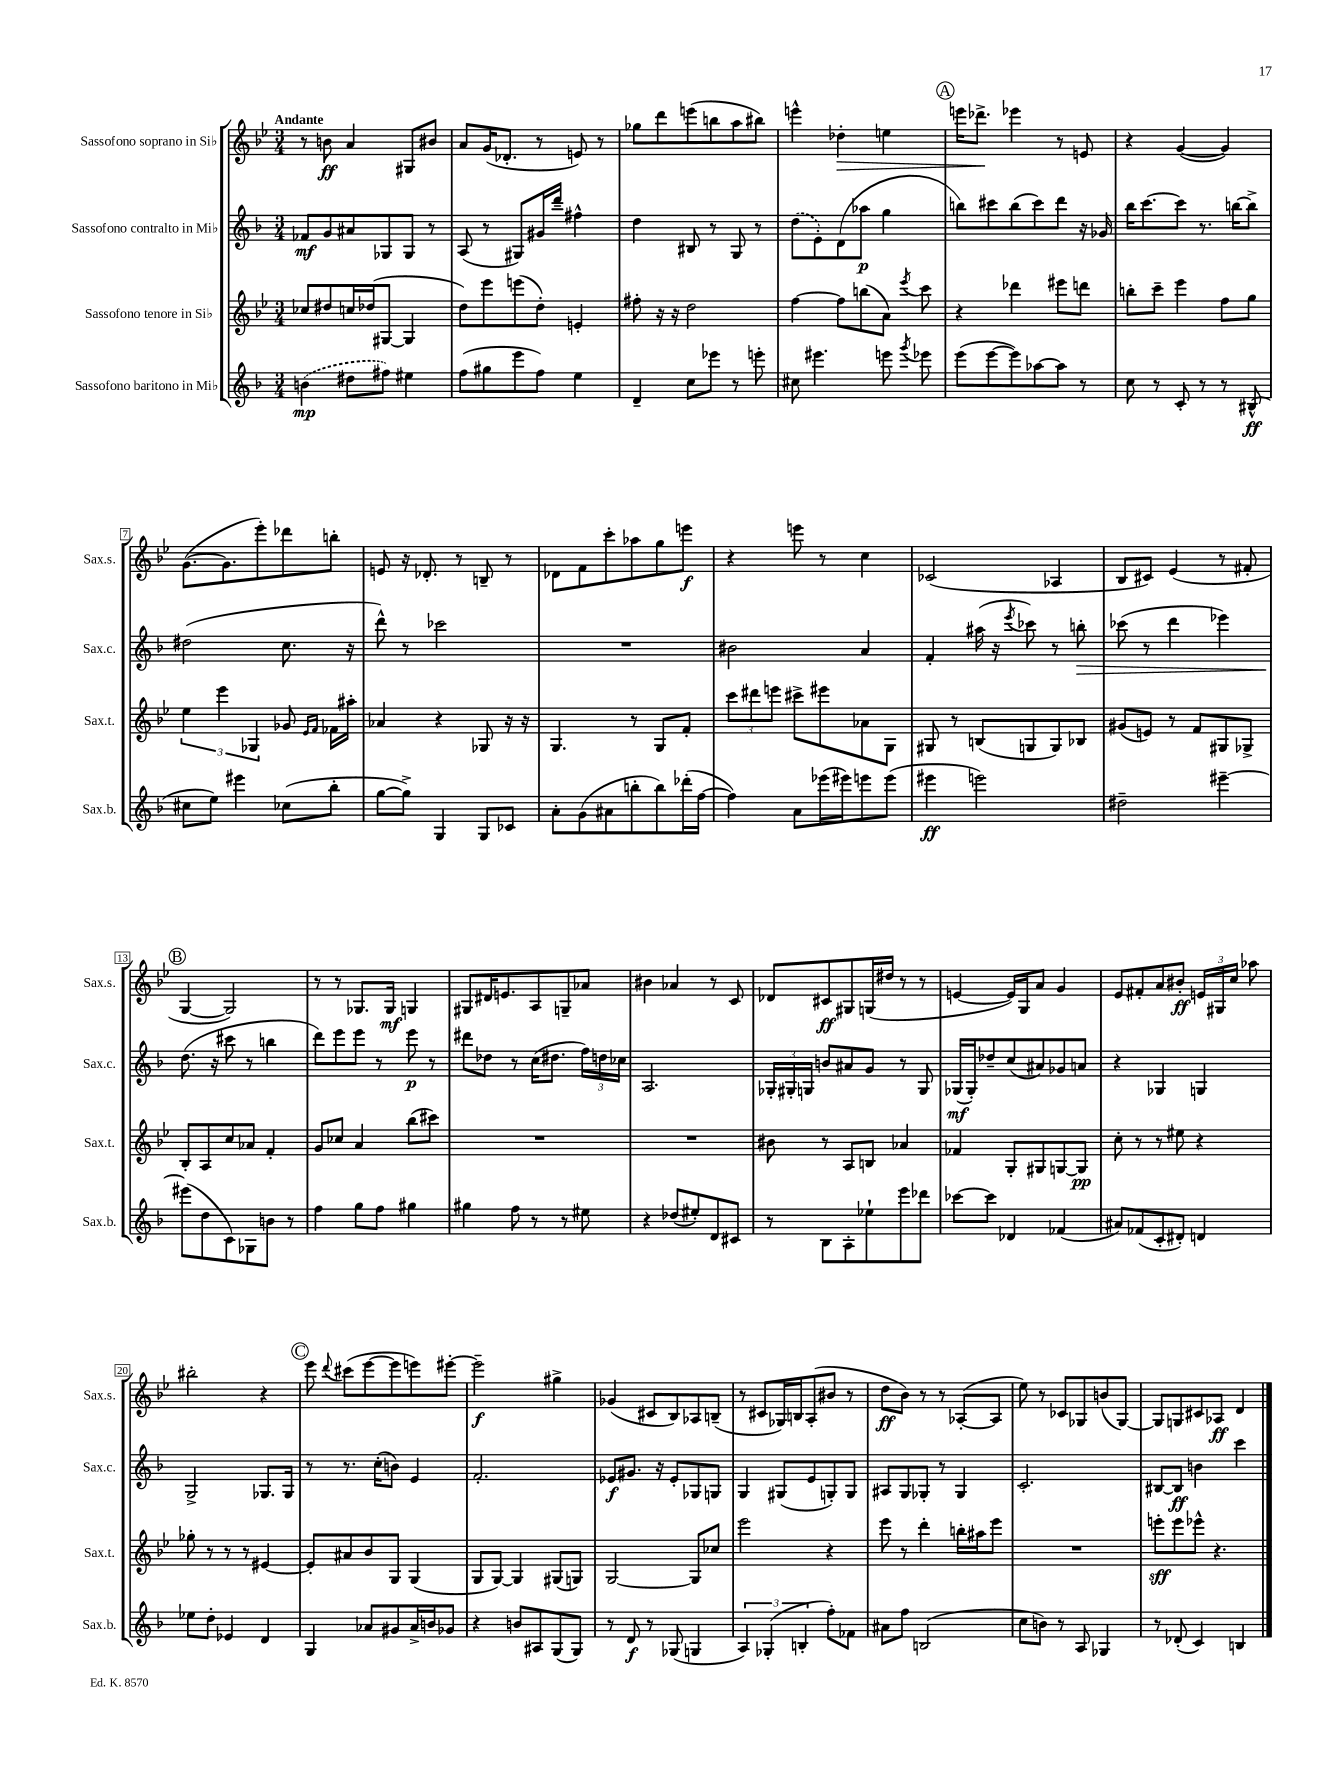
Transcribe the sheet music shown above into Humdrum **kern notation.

**kern	**kern	**kern	**kern
*staff4	*staff3	*staff2	*staff1
*clefG2	*clefG2	*clefG2	*clefG2
*k[b-]	*k[b-e-]	*k[b-]	*k[b-e-]
*M3/4	*M3/4	*M3/4	*M3/4
(4b	8cc-	8f-	8r
.	8dd#	8g	8b
8dd#	16cc	8a#	4a
.	(16dd-	.	.
8ff#)	[8G#	8G-	.
4ee#	4G#]	8G-	8G#
.	.	8r	8b#
=	=	=	=
(8ff	8dd)	(8A	8a
8gg#	8eee-	8r	(16g
.	.	.	8.d-'
8eee	(8eee	8G#)	.
8ff)	8dd')	16g#	8r
.	.	16ddd~	.
4ee	4e'	4ff#^^	8e)
.	.	.	8r
=	=	=	=
4d~	8ff#'	4dd	8gg-
.	16r	.	8ddd
.	16r	.	.
8cc	2dd	8B#	(8eee
8eee-	.	8r	8bb
8r	.	8G	8aa
8eee'	.	8r	8bb#)
=	=	=	=
8cc#	[4ff	(8dd	4eee^^
4.eee#	.	8e')	.
.	8ff]	(8d	4dd-'
.	(8bb	8aa-	.
8eee	8a)	4gg	4ee
8qggg	8qeee-	.	.
8eee-	8ccc	.	.
=	=	=	=
(8eee	4r	8bb)	16eee
.	.	.	8.ddd-^
[8eee	.	8ccc#	.
8eee])	4ddd-	(8bb	4eee-
[8aa-	.	8ccc#)	.
8aa-]	8eee#	8ddd	8r
8r	8ddd	16r	8e
.	.	16g-	.
=	=	=	=
8cc	8bb'	16bb-	4r
.	.	[8.ccc	.
8r	8ccc~	.	.
8c'	4eee-	8ccc]	([4g
8r	.	8.r	.
8r	8ff	.	4g])
.	.	[16bb	.
(8B#^^	8gg	8bb^]	.
=	=	=	=
8cc#	6ee-	(2dd#	([8.g
8ee)	.	.	.
.	6eee-	.	.
.	.	.	8.g]
4eee#	.	.	.
.	6G-	.	.
.	.	.	8eee-')
(8cc-	8g-	8.cc	8ddd-
.	16qqe-	.	.
.	16qqf	.	.
8bb-'	16f-	.	8bb'
.	16aa#'	16r	.
=	=	=	=
[8gg	4a-	8ddd^^)	8e
8gg^])	.	8r	16r
.	.	.	8.d-'
4G	4r	2ccc-	.
.	.	.	8r
8G	8G-	.	8B~
8c-	16r	.	8r
.	16r	.	.
=	=	=	=
8a'	4.G	2.r	8d-
(8g	.	.	8f
8a#	.	.	8ccc'
8bb'	8r	.	8aa-
8bb)	8G	.	8gg
(16ddd-'	8f'	.	8eee
[16ff	.	.	.
=	=	=	=
4ff])	12ccc	2b#	4r
.	12ddd#	.	.
.	12eee	.	.
8a	8ccc#^	.	8eee
(16eee-	8eee#	.	8r
16eee#)	.	.	.
8eee	8a-	4a	4cc
(8eee	8G	.	.
=	=	=	=
4eee#	8G#	4f'	(2c-
.	8r	.	.
2eee)	(8B	(16aa#	.
.	.	16r	.
.	.	8qeee	.
.	8G	8ccc-)	.
.	8G)	8r	4A-
.	8B-	8bb'	.
=	=	=	=
2dd#~	(8g#	(8ccc-	8B-
.	8e)	8r	8c#)
.	8r	4ddd	(4e-
.	8f	.	.
[4eee#~	8G#	4eee-)	8r
.	8G-^	.	8f#'
=	=	=	=
(8eee#]	8B-'	(8.dd	[4G
8dd	8A	.	.
.	.	16r	.
8c)	8cc	8ccc#	2G])
8G-	8a-	8r	.
8b	4f'	4bb	.
8r	.	.	.
=	=	=	=
4ff	8g	8ddd)	8r
.	8cc-	8eee	8r
8gg	4a	8eee	8.G-
8ff	.	8r	.
.	.	.	16G-
4gg#	(8bb-	8eee	4G
.	8ccc#)	8r	.
=	=	=	=
4gg#	2.r	8ddd#	8G#
.	.	8dd-	16d#
.	.	.	8.e
8ff	.	8r	.
8r	.	(16cc	8A
.	.	8.dd#	.
8r	.	.	8G~
8ee#	.	24ff)	8a-
.	.	24dd	.
.	.	24cc-	.
=	=	=	=
4r	2.r	2.A	4b#
(8dd-	.	.	4a-
8ee#')	.	.	.
8d	.	.	8r
8c#	.	.	8c
=	=	=	=
8r	8b#	24G-'	8d-
.	.	24G#'	.
.	.	24G	.
8B-	8r	8b	8c#
8A'	8A	8a#	8G#
8ee-`	8B	8g	(16G
.	.	.	16dd#
8eee	4a-	8r	8r
8ddd-	.	8G	8r
=	=	=	=
[8ccc-	4f-	(16G-	[4e
.	.	16G-')	.
8ccc-]	.	8dd-~	.
4d-	8G'	(8cc	16e])
.	.	.	16G
.	8G#	8a#)	8a
(4f-	[8G	8g-	4g
.	8G]	8a	.
=	=	=	=
8a#)	8cc'	4r	8e-
(8f-	8r	.	8f#'
8c'	8r	4G-	8a
8d#')	8ee#	.	8b#'
4d	4r	4G	24e
.	.	.	24G#
.	.	.	24cc
.	.	.	8aa-
=	=	=	=
8ee-	8gg-'	2G^	2bb#'
8dd'	8r	.	.
4e-	8r	.	.
.	8r	.	.
4d	[4e#	8.G-	4r
.	.	16G-	.
=	=	=	=
4G	8e#']	8r	8eee-
.	.	.	8qqddd
.	8a#	8.r	(8ccc#
8a-	8b-	.	[8eee-
.	.	(16cc'	.
8g#	8G	8b)	8eee-]
16a-^	(4G	4e	8eee)
16b	.	.	.
8g-	.	.	[8eee#'
=	=	=	=
4r	8G	2.f'	2eee#~]
.	[8G)	.	.
8b	4G]	.	.
8A#	.	.	.
(8G	(8G#	.	4gg#^
8G)	8G)	.	.
=	=	=	=
8r	[2G	8e-	(4g-
8d	.	8.g#	.
8r	.	.	8c#
.	.	16r	.
(8G-	.	8e-'	8B-)
4G	8G]	8G-	8A-
.	8cc-	8G	(8B~
=	=	=	=
6A)	2eee-	4G	8r
.	.	.	8c#
(6G-'	.	.	.
.	.	(8G#	16G-)
.	.	.	16B
6B'	.	.	.
.	.	8e	(8A'
8ff')	4r	8G')	8b#
8f-	.	8G	8r
=	=	=	=
8a#	8eee-	8A#	8dd
8ff	8r	8G	8b-)
(2B	4ddd'	8G-'	8r
.	.	8r	8r
.	16bb'	4G-	([8A-'
.	16aa#	.	.
.	8eee-	.	8A-]
=	=	=	=
8cc	2.r	2.c'	8ee-)
8b)	.	.	8r
8r	.	.	8c-
8A	.	.	8G-
4G-	.	.	(8b
.	.	.	[8G-)
=	=	=	=
8r	8eee'	[8B#	8G-]
(8d-'	8eee	8B#]	8G
4c)	8eee-^^	4b	8c#
.	4.r	.	8A-
4B	.	4ccc	4d
==	==	==	==
*-	*-	*-	*-
